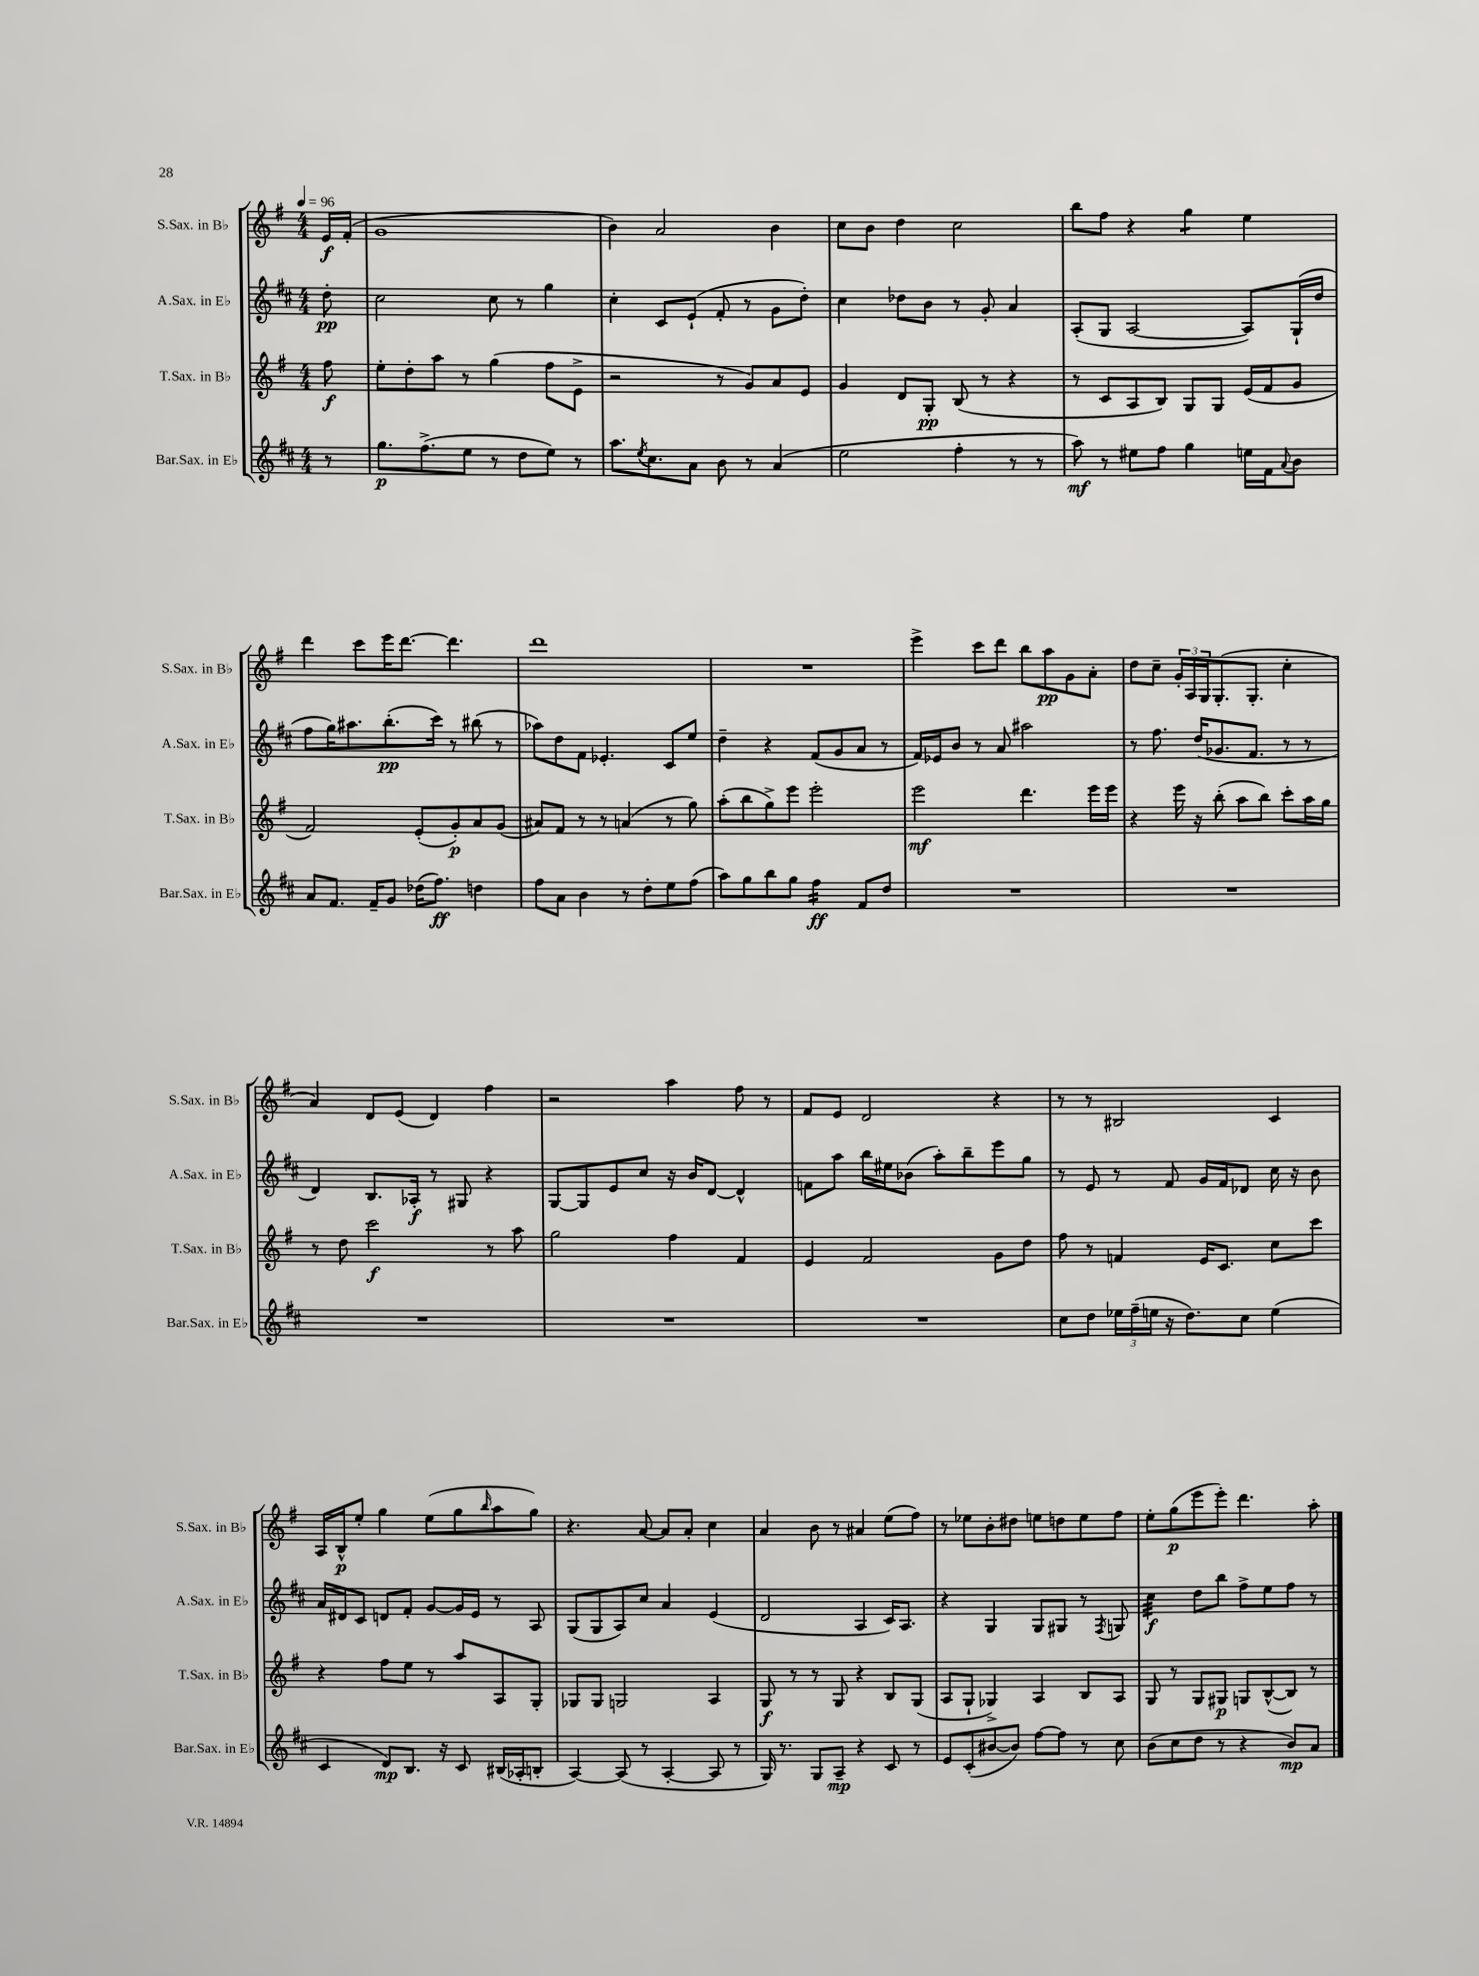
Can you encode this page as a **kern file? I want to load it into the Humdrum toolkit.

**kern	**kern	**kern	**kern
*staff4	*staff3	*staff2	*staff1
*clefG2	*clefG2	*clefG2	*clefG2
*k[f#c#]	*k[f#]	*k[f#c#]	*k[f#]
*M4/4	*M4/4	*M4/4	*M4/4
*MM96	*MM96	*MM96	*MM96
8r	8ff#\	8dd'\	16e/LL
.	.	.	(16f#'/JJ
=	=	=	=
8.gg\L	8ee'\L	2cc#\	1g
.	8dd'\	.	.
(8.ff#^\	.	.	.
.	8aa\J	.	.
8ee\J	8r	.	.
8r	(4gg\	8cc#\	.
8dd\L	.	8r	.
8ee\J)	8ff#\L	4gg\	.
8r	8e^\J	.	.
=	=	=	=
8.aa\L	2r	4cc#'\	4b\)
8qee/	.	.	.
8.cc#\	.	.	.
.	.	8c#/L	2a/
8a\J	.	(8e`/J	.
8b\	8r	8f#'/	.
8r	8g/L)	8r	.
(4a/	8a/	8g\L	4b\
.	8e/J	8dd'\J)	.
=	=	=	=
2ee\	4g/	4cc#\	8cc\L
.	.	.	8b\J
.	8d/L	8dd-\L	4dd\
.	8G'/J	8b\J	.
4ff#'\	(8B/	8r	2cc\
.	8r	8g'/	.
8r	4r	4a/	.
8r	.	.	.
=	=	=	=
8aa\)	8r	(8A'/L	8bb\L
8r	8c/L	8G/J	8ff#\J
8ee#\L	8A/	[2A/	4r
8ff#\J	8B/J)	.	.
4gg\	8G/L	.	4gg\
.	8G/J	.	.
16ee\LL	(16e/LL	8A/]L)	4ee\
16f#\J	16f#/J	.	.
8qqa/	.	.	.
8b\J	8g/J	(16G`/L	.
.	.	16dd/JJ	.
=	=	=	=
8a/L	2f#/)	8ff#\L	4ddd\
8.f#/J	.	16gg\K)	.
.	.	8.aa#\	.
.	.	.	8ccc\L
16f#~/LK	.	.	.
8g/J	.	(8.bb'\	16eee\K
.	.	.	[8.ddd\J
(16dd-\LK	(8e'/L	.	.
8.ff#\J)	.	16ccc#\Jk)	.
.	8g'/)	8r	4.ddd\]
4dd\	8a/	(8bb#\	.
.	(8g/J	8r	.
=	=	=	=
8ff#\L	8a#/L)	8aa-\L)	1ddd
8a\J	8f#/J	8dd\	.
4b\	8r	8f#\J	.
.	8r	4.e-'/	.
8r	(4a/	.	.
8dd'\L	.	.	.
8ee\	8r	8c#/L	.
(8ff#\J	8gg\)	8ee/J	.
=	=	=	=
8aa\L)	(8aa'\L	4dd~\	1r
8gg\	8bb\	.	.
8bb\	8gg^\)	4r	.
8gg\J	8eee\J	.	.
4ff#\	2eee'\	(8f#/L	.
.	.	8g/	.
8f#/L	.	8a/J	.
8dd/J	.	8r	.
=	=	=	=
1r	2eee\	16f#/LL)	4eee^\
.	.	16e-/J	.
.	.	8b/J	.
.	.	8r	8ccc\L
.	.	8a/	8ddd\J
.	4.ddd\	2aa#\	8bb\L
.	.	.	8aa\
.	.	.	8g\
.	16eee\LL	.	8a'\J
.	16eee\JJ	.	.
=	=	=	=
1r	4r	8r	8dd\L
.	.	8.ff#\	8cc~\J
.	16eee\	.	24g'/LL
.	.	.	24A/
.	16r	(16dd/LK	.
.	.	.	24G/J
.	(8bb'\	8.g-/	(8.G'/
.	8aa\L	.	.
.	.	8.f#/J	8.G'/J
.	8bb\J)	.	.
.	8ccc'\L	8r	4cc'\
.	16aa\L	8r	.
.	16gg\JJ	.	.
=	=	=	=
1r	8r	4d/)	4a/)
.	8dd\	.	.
.	2ccc\	8.B/L	8d/L
.	.	.	(8e/J
.	.	16A-'/Jk	.
.	.	8r	4d/)
.	.	8G#/	.
.	8r	4r	4ff#\
.	8aa\	.	.
=	=	=	=
1r	2gg\	[8G/L	2r
.	.	8G/]	.
.	.	8e/	.
.	.	8cc#/J	.
.	4ff#\	16r	4aa\
.	.	16b/LK	.
.	.	[8d/J	.
.	4f#/	4d^^/]	8ff#\
.	.	.	8r
=	=	=	=
1r	4e/	8f\L	8f#/L
.	.	8aa\J	8e/J
.	2f#/	16bb\LL	2d/
.	.	16ee#\J	.
.	.	(8b-\J	.
.	.	8aa'\L)	.
.	.	8bb~\	.
.	8g\L	8eee\	4r
.	8dd\J	8gg\J	.
=	=	=	=
8cc#\L	8ff#\	8r	8r
8dd\J	8r	8e/	8r
24ee-\LL	4f/	8r	2B#/
(24ff#~\	.	.	.
24ee\JJ	.	.	.
16r	.	8f#/	.
8.dd\L)	.	.	.
.	16e/LK	16g/LL	.
.	8.c/J	16f#/J	.
8cc#\J	.	8d-/J	.
(4ee\	8cc\L	16cc#\	4c/
.	.	16r	.
.	8ccc\J	8b\	.
=	=	=	=
4c#/	4r	16a/LL	16A/LL
.	.	16d#/J	16B^^/J
.	.	8c#/J	8ee'/J
8d/L)	8ff#\L	8d/L	4gg\
8.B/J	8ee\J	8f#'/J	.
.	8r	[8g/L	(8ee\L
16r	.	.	.
8c#/	8aa/L	16g/]L	8gg\
.	.	16e/JJ	.
.	.	.	16qqbb/
(16B#/LL	8A/	8r	8aa\
16A-'/J	.	.	.
8B'/J	8G'/J	8A/	8gg\J)
=	=	=	=
[4A/)	8G-/L	(8G/L	4.r
.	8G-/J	8G/	.
(8A/]	2G/	8A/)	.
8r	.	8cc#/J	[8a/
[4A'/	.	4a/	8a/]L
.	.	.	8a'/J
8A/]	4A/	(4e/	4cc\
8r	.	.	.
=	=	=	=
16G/)	8G/	2d/	4a/
8.r	.	.	.
.	8r	.	.
8G/L	8r	.	8b\
8A~/J	8G/	.	8r
4r	4r	4A/	4a#/
8c#/	8B/L	16c#/LK)	(8ee\L
.	.	8.A/J	.
8r	(8G/J	.	8ff#\J)
=	=	=	=
8e/L	8A/L	4r	8r
(8c#'/	8G`/J	.	8ee-\L
[8b#/	4G-^/)	4G/	8b'\
8b#/]J)	.	.	8dd#\J
[8ff#\L	4A/	8G/L	8ee\L
8ff#\]J	.	8G#/J	8dd\
8r	8B/L	8r	8ee\
.	.	8qF#/	.
8cc#\	8A/J	8G/	8ff#\J
=	=	=	=
(8b\L	8G/	4cc#\	8ee'\L
8cc#\	8r	.	(8gg\
8dd\J	8G/L	8dd\L	8eee\
8r	8G#/J	8bb\J	8eee'\J)
4r	8G/L	8ff#^\L	4.ddd\
.	([8B^^/	8ee\	.
8b/L)	8B/]J)	8ff#\J	.
8a/J	8r	8r	8aa'\
==	==	==	==
*-	*-	*-	*-
